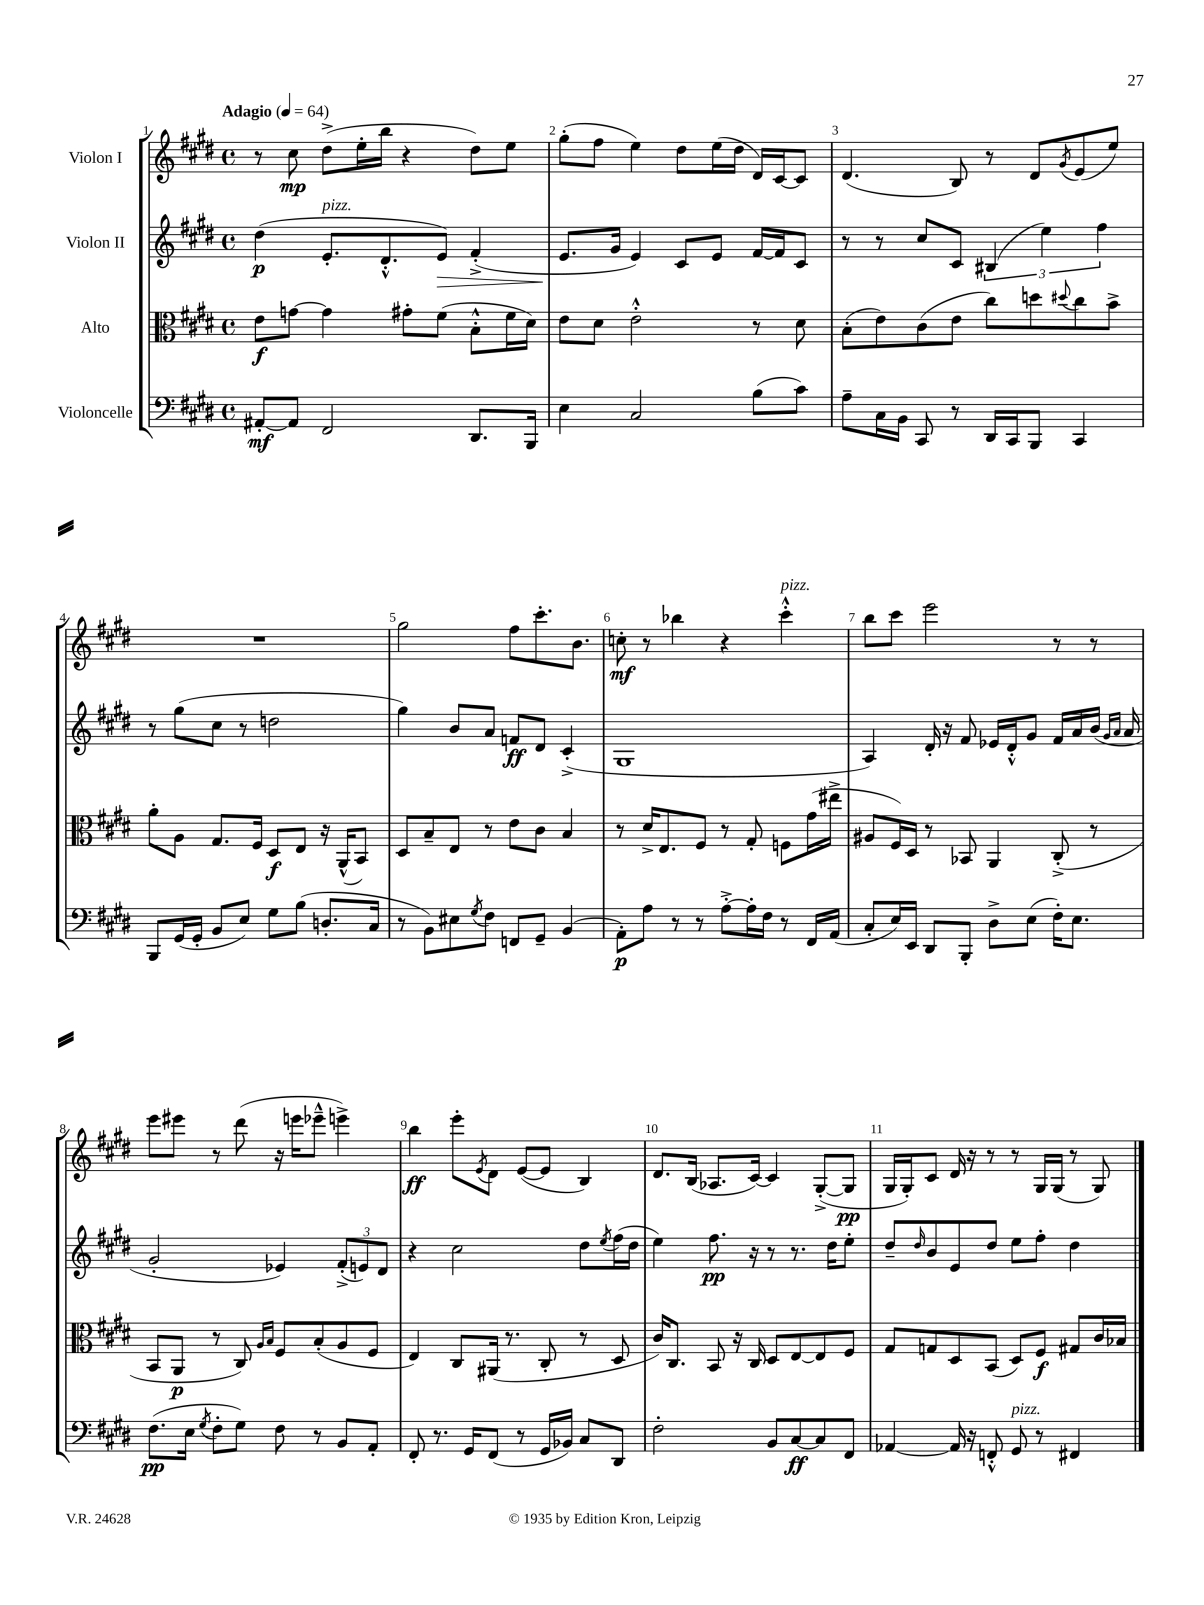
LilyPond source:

<<
\new StaffGroup <<
\new Staff = "s0" \with { instrumentName = "Violon I" } {
    \clef treble \key e \major \defaultTimeSignature \time 4/4 \tempo "Adagio" 4 = 64
    r8 cis''8\mp dis''8->( e''16-. b''16 r4 dis''8) e''8 |
    gis''8-.( fis''8 e''4) dis''8 e''16( dis''16 dis'16) cis'16~ cis'8 |
    dis'4.( b8) r8 dis'8 \acciaccatura { gis'8 } e'8( e''8) |
    R1 |
    gis''2 fis''8 cis'''8.-. b'8. |
    c''8-.\mf r8 bes''4 r4 cis'''4-.-^^\markup { \italic "pizz." } |
    b''8 cis'''8 e'''2 r8 r8 |
    e'''8 eis'''8 r8 dis'''8( r16 e'''16 ees'''8---^ e'''4->) |
    b''4\ff e'''8-. \acciaccatura { e'8 } dis'8 e'8~( e'8 b4) |
    dis'8. b16( aes8. cis'16~) cis'4 gis8~-.->( gis8\pp |
    gis16 gis16-.) cis'8 dis'16 r16 r8 r8 gis16 gis16( r8 gis8) \bar "|." |
}
\new Staff = "s1" \with { instrumentName = "Violon II" } {
    \clef treble \key e \major \defaultTimeSignature \time 4/4
    dis''4\p( e'8.-.^\markup { \italic "pizz." } dis'8.-.-^ e'8\>) fis'4-.->( |
    e'8.\! gis'16 e'4) cis'8 e'8 fis'16~ fis'16 cis'8 |
    r8 r8 cis''8 cis'8 \tuplet 3/2 { bis4( e''4) fis''4 } |
    r8 gis''8( cis''8 r8 d''2 |
    gis''4) b'8 a'8 f'8\ff dis'8 cis'4-.->( |
    gis1 |
    a4) dis'16-. r16 fis'8 ees'16 dis'16-.-^ gis'8 fis'16 a'16 b'16( \grace { gis'16 a'16 } a'16 |
    gis'2-. ees'4) \tuplet 3/2 { fis'8-.->( e'8) dis'8 } |
    r4 cis''2 dis''8 \acciaccatura { e''8 } fis''16( dis''16 |
    e''4) fis''8.\pp r16 r8 r8. dis''16 e''8-. |
    dis''8-- \grace { dis''16 } b'8 e'8 dis''8 e''8 fis''8-. dis''4 \bar "|." |
}
\new Staff = "s2" \with { instrumentName = "Alto" } {
    \clef alto \key e \major \defaultTimeSignature \time 4/4
    e'8\f g'8~ g'4 gis'8-. fis'8( b8-.-^ fis'16 dis'16) |
    e'8 dis'8 e'2-.-^ r8 dis'8 |
    b8-.( e'8) cis'8( e'8 cis''8) d''8 \appoggiatura { dis''8 } cis''8 b'8-> |
    a'8-. a8 gis8. fis16 dis8\f e8 r16 a,16-^( b,8) |
    dis8 b8-- e8 r8 e'8 cis'8 b4 |
    r8 dis'16-> e8. fis8 r8 gis8-. f8 gis'16( eis''16-> |
    ais8 fis16) dis16 r8 bes,8 a,4 cis8-.->( r8 |
    b,8 a,8\p r8 cis8) \grace { a16 b16 } fis8 b8-.( a8 fis8 |
    e4) cis8 ais,16( r8. cis8-. r8 dis8 |
    cis'16) cis8. b,8 r16 cis16 dis8 e8~ e8 fis8 |
    gis8 g8 dis8 b,8( dis8) fis8\f gis8 cis'16 bes16 \bar "|." |
}
\new Staff = "s3" \with { instrumentName = "Violoncelle" } {
    \clef bass \key e \major \defaultTimeSignature \time 4/4
    ais,8~-.\mf ais,8 fis,2 dis,8. b,,16 |
    e4 cis2 b8( cis'8) |
    a8-- cis16 b,16 cis,8 r8 dis,16 cis,16 b,,8 cis,4 |
    b,,8 gis,16( gis,16-. b,8 e8) gis8 b8( d8.-. cis16 |
    r8 b,8) eis8 \acciaccatura { gis8 } fis8 f,8 gis,8-- b,4( |
    a,8-.\p) a8 r8 r8 a8~-.-> a16-. fis16 r8 fis,16 a,16( |
    cis8-. e16) e,16 dis,8 b,,8-. dis8-> e8( fis16-.) e8. |
    fis8.\pp( e16 \acciaccatura { gis8 } fis8-. gis8) fis8 r8 b,8 a,8-. |
    fis,8-. r8. gis,16 fis,8( r8 gis,16 bes,16) cis8 dis,8 |
    fis2-. b,8 cis8~\ff cis8 fis,8 |
    aes,4~ aes,16 r16 f,8-.-^ gis,8^\markup { \italic "pizz." } r8 fis,4 \bar "|." |
}
>>
>>
\layout { \context { \Score \override BarNumber.break-visibility = ##(#f #t #t) barNumberVisibility = #all-bar-numbers-visible } }
